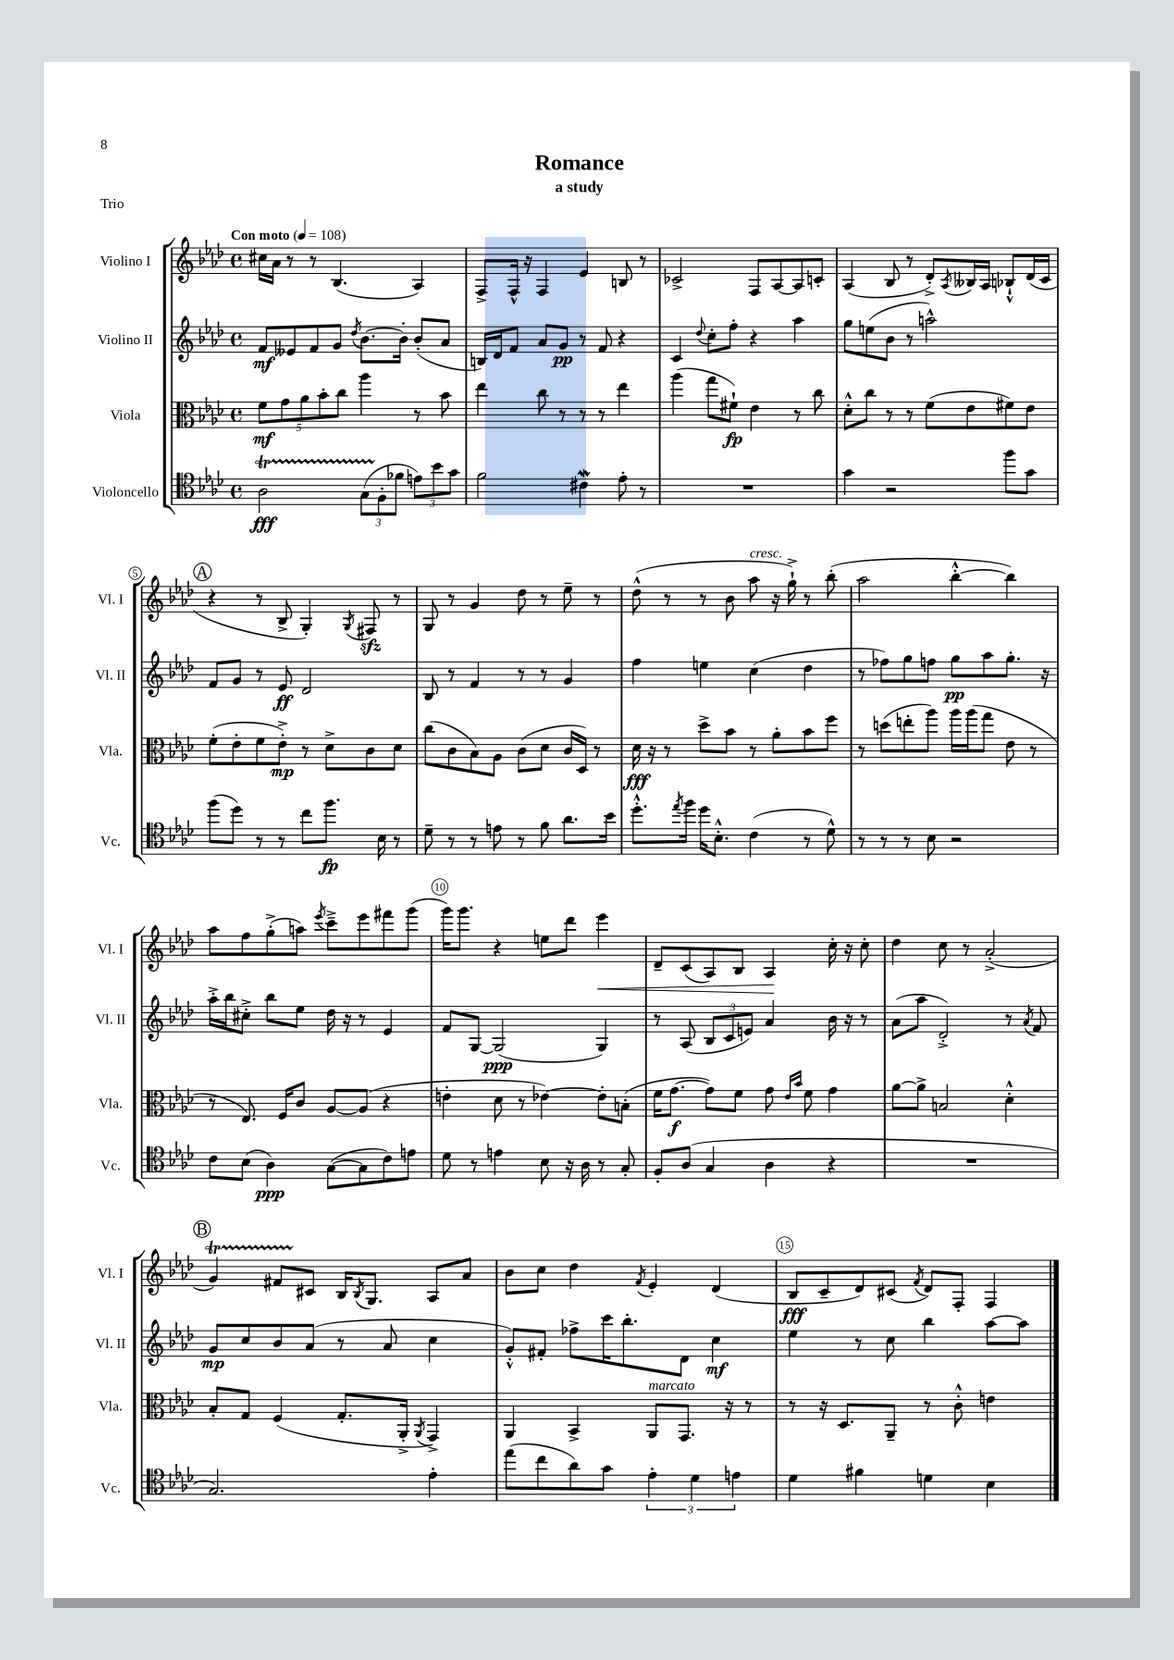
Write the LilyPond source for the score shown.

\header { title = "Romance" subtitle = "a study" piece = "Trio" }
<<
\new StaffGroup <<
\new Staff = "s0" \with { instrumentName = "Violino I" shortInstrumentName = "Vl. I" } {
    \clef treble \key aes \major \defaultTimeSignature \time 4/4 \tempo "Con moto" 4 = 108
    cis''16 aes'16 r8 r8 bes4.( aes4) |
    f8-> f16-^ r16 f4 ees'4 b8 r8 |
    ces'2-> f8 aes8~ aes8 c'8-. |
    aes4( bes8 r8 des'8-.->) \acciaccatura { aes8 } beses16 aes16 bes8-!-^ des'16( c'16 |
    \mark \markup { \circle "A" } r4 r8 bes8-> g4-.) \acciaccatura { g8 } fis8\sfz r8 |
    g8 r8 g'4 des''8 r8 ees''8-- r8 |
    des''8-^( r8 r8 bes'8 aes''8^\markup { \italic "cresc." } r16 g''16-!->) r8 bes''8-.( |
    aes''2 bes''4~-.-^ bes''4) |
    aes''8 f''8 g''8-.->( a''8) \acciaccatura { ees'''8 } c'''8---> ees'''8 fis'''8 g'''8( |
    g'''16) g'''8. r4 e''8 des'''8 ees'''4\< |
    des'8-- c'8( aes8) bes8 aes4\! c''16-. r16 c''8-. |
    des''4 c''8 r8 aes'2-.->( |
    \mark \markup { \circle "B" } g'4\startTrillSpan) fis'8 cis'8\stopTrillSpan bes16 \acciaccatura { bes8 } g8. aes8 aes'8 |
    bes'8 c''8 des''4 \acciaccatura { f'8 } ees'4-. des'4( |
    bes8\fff c'8-- des'8) cis'8( \acciaccatura { f'8 } des'8) f8-. f4 \bar "|." |
}
\new Staff = "s1" \with { instrumentName = "Violino II" shortInstrumentName = "Vl. II" } {
    \clef treble \key aes \major \defaultTimeSignature \time 4/4
    f'8\mf eeses'8 f'8 g'8 \acciaccatura { des''8 } bes'8.~ bes'16-. bes'8-.( aes'8 |
    b16) des'16 f'8 aes'8 g'8\pp r8 f'8 r4 |
    c'4 \appoggiatura { des''8 } c''8-. f''8-. r4 aes''4 |
    g''8 e''8( bes'8 r8 a''2-^) |
    \mark \markup { \circle "A" } f'8 g'8 r8 ees'8\ff des'2 |
    bes8 r8 f'4 r8 r8 g'4 |
    f''4 e''4 c''4( des''4 |
    r8 fes''8) g''8 f''8 g''8\pp aes''8 g''8.-. r16 |
    aes''16-.-> bes''16 cis''8-.-> bes''8 ees''8 des''16 r16 r8 ees'4 |
    f'8 g8~ g2\ppp( g4) |
    r8 aes8( \tuplet 3/2 { bes8 c'8 e'8) } aes'4 bes'16 r16 r8 |
    aes'8( aes''8 des'2-.->) r8 \acciaccatura { aes'8 } f'8 |
    \mark \markup { \circle "B" } g'8\mp c''8 bes'8 aes'8( r8 aes'8 c''4 |
    g'8-.-^) fis'8-. fes''8-> c'''16 bes''8.-. des'8 c''4\mf |
    ees''4 r8 c''8 bes''4 aes''8~ aes''8 \bar "|." |
}
\new Staff = "s2" \with { instrumentName = "Viola" shortInstrumentName = "Vla." } {
    \clef alto \key aes \major \defaultTimeSignature \time 4/4
    \tuplet 5/4 { f'8\mf g'8 aes'8 bes'8-. c''8 } aes''4 r8 bes'8 |
    ees''4 c''8 r8 r8 r8 ees''4 |
    aes''4( g''8 fis'8-!\fp) ees'4 r8 c''8 |
    des'8-.-^ c''8 r8 r8 f'8( ees'8 fis'8) ees'8 |
    \mark \markup { \circle "A" } f'8-.( ees'8-. f'8 ees'8-.->\mp) r8 des'8-> c'8 des'8 |
    c''8( c'8 bes8) aes8 c'8( des'8 c'16 des16) r8 |
    des'16\fff r16 r8 des''8-> bes'8 r8 aes'8-. bes'8 f''8 |
    r8 d''8( e''8-. aes''8) aes''16 aes''16( g''8 ees'8 r8 |
    r8 ees8.) f16 c'8 aes8~ aes8( r4 |
    e'4-. des'8 r8 ees'4~) ees'8-. b8-.( |
    f'16 g'8.~\f g'8) f'8 g'8 \grace { ees'16 bes'16 } f'8 g'4 |
    aes'8~ aes'8-> b2 des'4-.-^ |
    \mark \markup { \circle "B" } bes8-. g8 f4( g8.-. aes,16-.-> \acciaccatura { aes,8 } g,4->) |
    aes,4 bes,4-> aes,8^\markup { \italic "marcato" } g,8. r16 r8 |
    r8 r16 des8. aes,8-- r8 c'8-.-^ e'4 \bar "|." |
}
\new Staff = "s3" \with { instrumentName = "Violoncello" shortInstrumentName = "Vc." } {
    \clef tenor \key aes \major \defaultTimeSignature \time 4/4
    aes2\startTrillSpan\fff \tuplet 3/2 { g8( f8-.\stopTrillSpan fes'8 } \tuplet 3/2 { e'8) bes'8 g'8 } |
    f'2 cis'4\mordent ees'8-. r8 |
    R1 |
    g'4 r2 f''8 g'8 |
    \mark \markup { \circle "A" } f''8( des''8) r8 r8 c''8 f''8.\fp bes16 r8 |
    des'8-- r8 r8 e'8 r8 f'8 aes'8. bes'16 |
    des''8.-.-^ \acciaccatura { ees''8 } f''16 des''16 bes8.-.-^ c'4( r8 des'8-^) |
    r8 r8 r8 bes8 r2 |
    c'8 bes8( aes4\ppp) g8~( g8 c'8) e'8 |
    des'8 r8 e'4 bes8 r16 aes16 r8 g8-. |
    f8-. aes8( g4 aes4 r4 |
    R1 |
    \mark \markup { \circle "B" } g2.) ees'4-. |
    ees''8( c''8 aes'8) g'8 \tuplet 3/2 { ees'4-. des'4 e'4 } |
    des'4 fis'4 d'4 bes4 \bar "|." |
}
>>
>>
\layout { \context { \Score \override BarNumber.break-visibility = ##(#f #t #t) barNumberVisibility = #(every-nth-bar-number-visible 5) \override BarNumber.stencil = #(make-stencil-circler 0.1 0.3 ly:text-interface::print) } }
